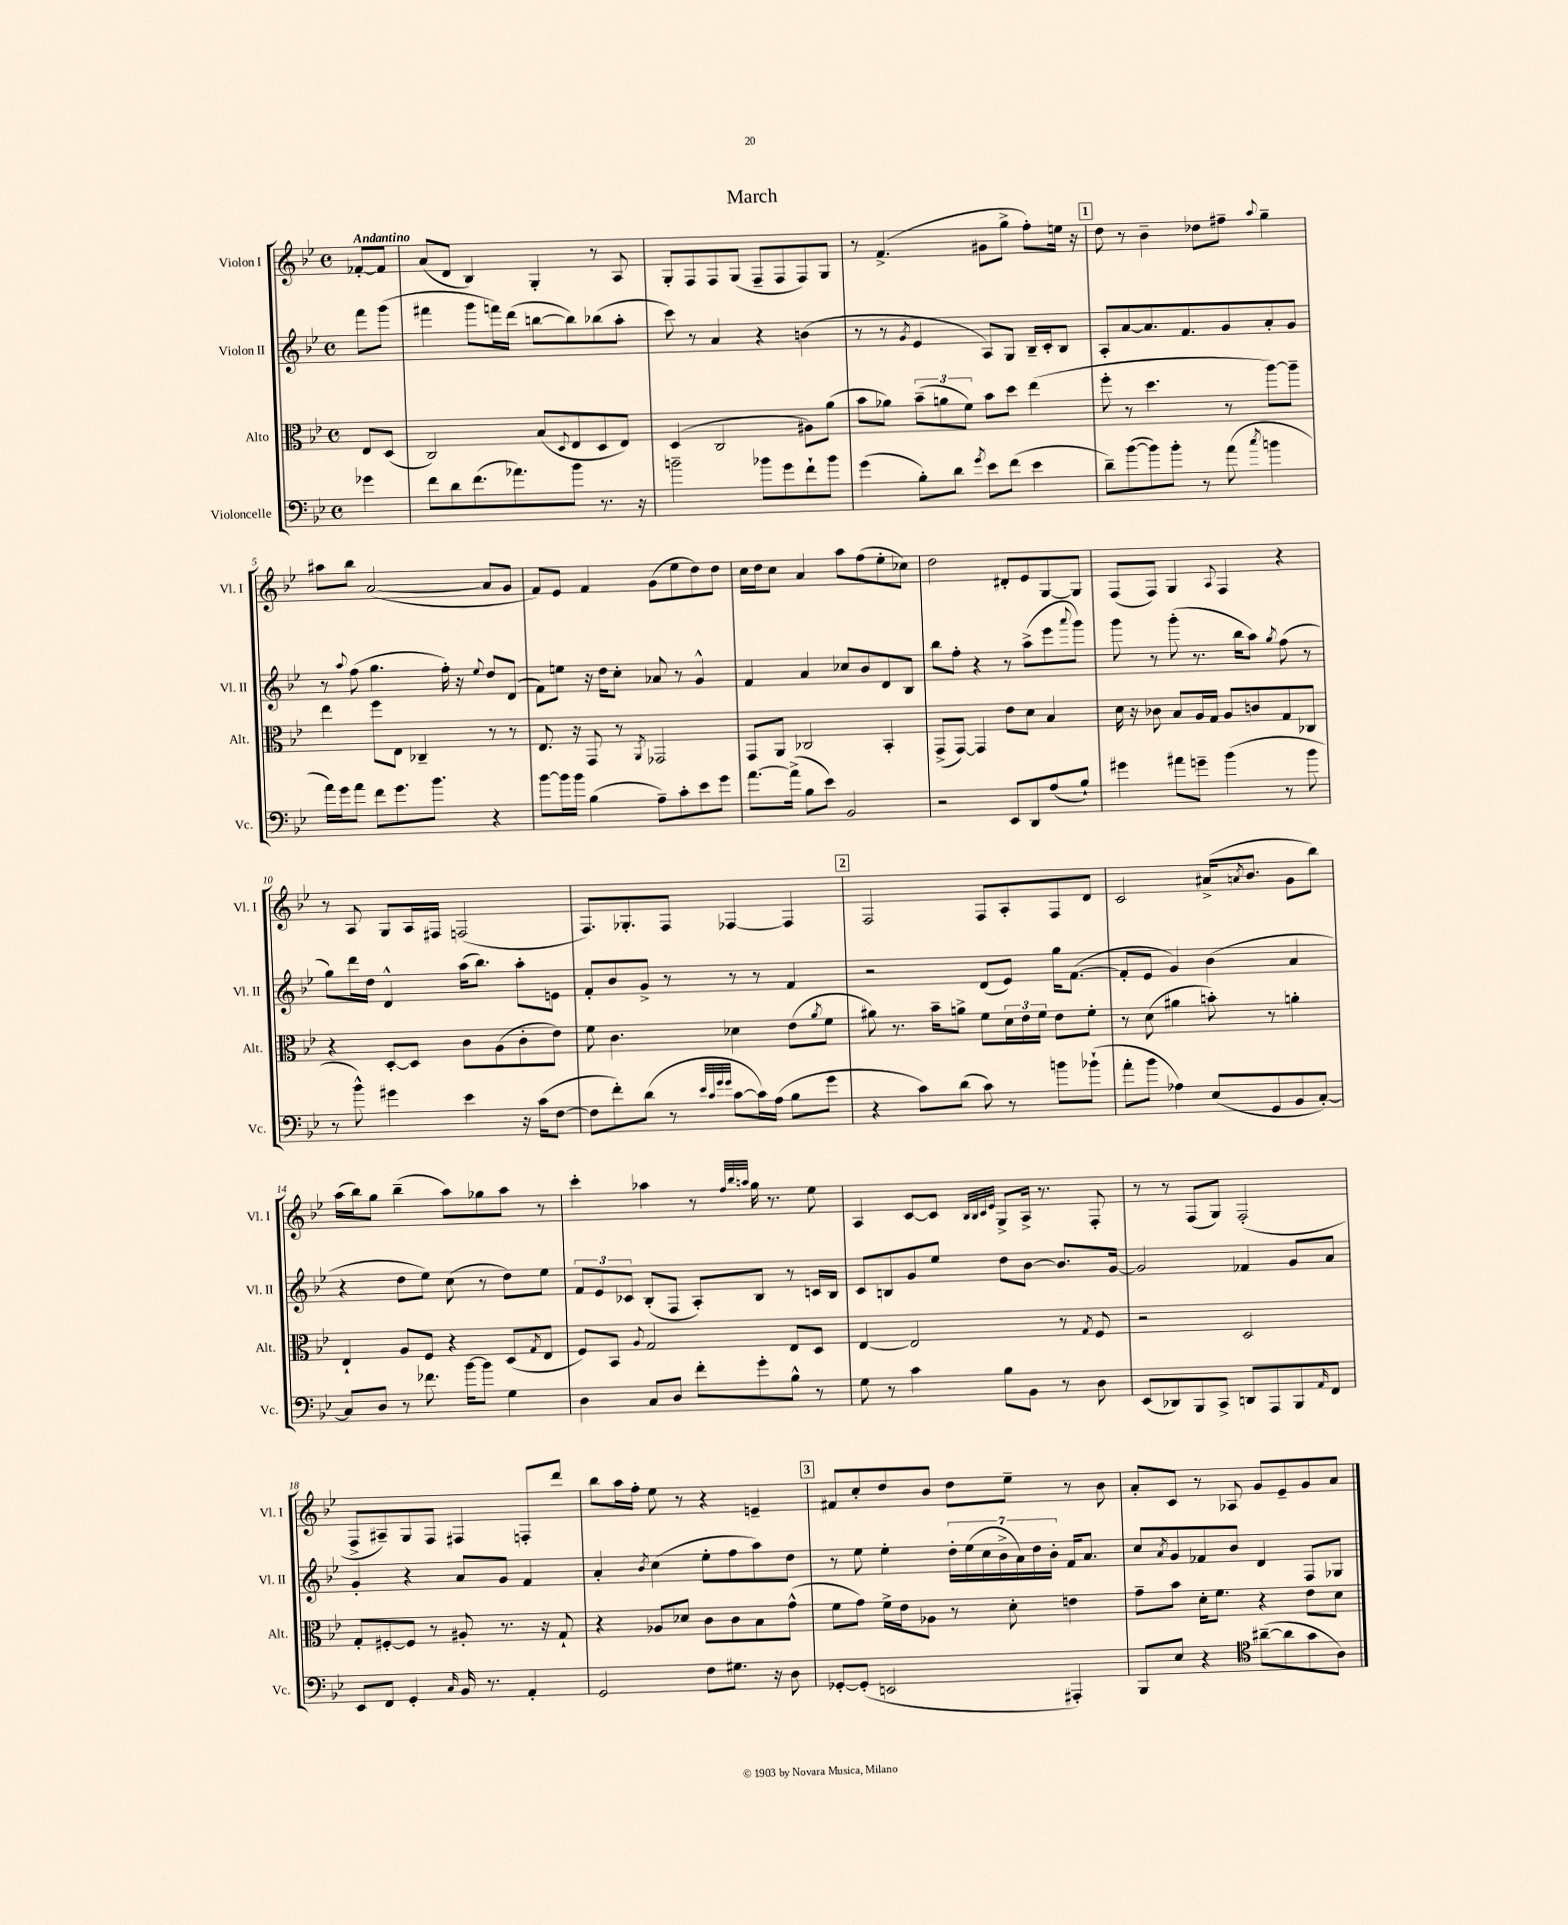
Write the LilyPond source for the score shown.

\header { title = "March" }
<<
\new StaffGroup <<
\new Staff = "s0" \with { instrumentName = "Violon I" shortInstrumentName = "Vl. I" } {
    \clef treble \key bes \major \defaultTimeSignature \time 4/4 \partial 4 \tempo "Andantino"
    fes'8~-. fes'8 |
    a'8( d'8 bes4) g4-. r8 a8 |
    g8-. f8 f8 g8( f8-- f8 f8) g8 |
    r8 f'4.->( gis'8 g''8-> f''8-.) e''16 r16 |
    \mark \markup { \box "1" } d''8 r8 bes'4-- des''8 fis''8-- \appoggiatura { a''8 } g''4-- |
    ais''8 bes''8 a'2~( a'8 g'8 |
    f'8) ees'8 f'4 g'8( ees''8 d''8) d''8 |
    c''16 d''16 c''8 a'4 a''8 f''8( ees''8-. ces''8) |
    d''2 dis'8-. ees'8 g8~ g8 |
    f8( f8) g4 \appoggiatura { a8 } f4 r4 |
    r8 a8 g8 a16 fis16 f2( |
    f8.) ges8.-. f8 fes4~ fes4 |
    \mark \markup { \box "2" } f2 f8 a8-. f8 d'8 |
    c'2 ais'16->( \acciaccatura { a'8 } bes'8. g'8 bes''8) |
    a''16( bes''16) g''8 bes''4--( a''8) ges''8 a''8 r8 |
    c'''4-. aes''4 r8 \grace { f''32 bes''32 a''32 } g''16 r8. ees''8 |
    a4 c'8~ c'8 \grace { bes32 bes32 c'32 ees'32 } g8-> a16-> r8. f8-. |
    r8 r8 f8( g8) f2-.( |
    f8-> ais8--) g8 f8 fis4 f8-. d'''8 |
    bes''8 a''16 f''16-. ees''8 r8 r4 e'4-- |
    \mark \markup { \box "3" } fis'8 c''8-. d''8 bes'8 d''8 ees''8-- r8 bes'8 |
    a'8-. c'8 r8 aes8 g'8 ees'8-- g'8 a'8 \bar "|." |
}
\new Staff = "s1" \with { instrumentName = "Violon II" shortInstrumentName = "Vl. II" } {
    \clef treble \key bes \major \defaultTimeSignature \time 4/4 \partial 4
    f'''8 g'''8( |
    fis'''4 g'''8 f'''16) d'''16( b''8~ b''8) bes''8( a''8-. |
    c'''8) r8 a'4 r4 b'4( |
    r8 r8 \acciaccatura { g'8 } ees'4 a8) g8 bes16-- c'16-. bes8 |
    \mark \markup { \box "1" } a8-. a'8~ a'8. f'8. g'8 a'8-. g'8 |
    r8 \appoggiatura { a''8 } f''8( g''4. f''16-.) r16 \appoggiatura { ees''8 } d''8 d'8( |
    f'8) e''8 r16 d''16 c''8-. aes'8 r8 g'4-^ |
    f'4 a'4 ces''8 bes'8 d'8 bes8 |
    bes''8 f''8-. r4 r8 a''8->( ees'''8 \appoggiatura { a'''8 } g'''8) |
    g'''8 r8 g'''8-.( r8. bes''16 a''8) \acciaccatura { g''8 } f''8( r8 |
    g''8) d'''16 d''16 d'4-^ a''16( bes''8.) a''8-. e'8 |
    f'8-. bes'8 g'8-> r8 r8 r8 f'4 |
    \mark \markup { \box "2" } r2 d'8( ees'8) g''16 f'8.~( |
    f'8-. ees'8 g'4) bes'4( a'4 |
    r4 d''8 ees''8) c''8( r8 d''8) ees''8 |
    \tuplet 3/2 { f'8 ees'8 ces'8 } bes8-.( f8 a8-.) bes8 r8 c'16 bes16 |
    c'8 b8 g'8 ees''8 d''8 bes'8~ bes'8. g'16~ |
    g'2 fes'4 g'8 a'8 |
    g'4-. r4 a'8 g'8 f'4 |
    a'4-. \acciaccatura { bes'8 } c''4( ees''8-. f''8 a''8) d''8 |
    \mark \markup { \box "3" } r8 ees''8 ees''4-. \tuplet 7/4 { d''16-. ees''16( c''16 bes'16-> a'16) d''16 bes'16-. } f'16 a'8. |
    c''8 \acciaccatura { a'8 } g'8 fes'8 bes'8 d'4 f8 ges8 \bar "|." |
}
\new Staff = "s2" \with { instrumentName = "Alto" shortInstrumentName = "Alt." } {
    \clef alto \key bes \major \defaultTimeSignature \time 4/4 \partial 4
    ees8 d8( |
    c2) bes8( \appoggiatura { d8 } ees8 d8 ees8) |
    d4( c2 ais8) a'8( |
    bes'8 aes'8) \tuplet 3/2 { bes'8--( a'8 f'8) } bes'8 d''8 ees''4( |
    \mark \markup { \box "1" } f''8-. r8 d''4. r8 a''8~) a''8-- |
    ees''4 f''8 ees8 ces4-- r8 r8 |
    ees8. r16 g,8 r8 \acciaccatura { a,8 } ges,2 |
    g,8 a,8 ces2 bes,4-. |
    g,8->( g,8~) g,4 ees'8 d'8 bes4 |
    d'16 r16 ces'8 bes8 a16 g16 a8 c'8 g8 ces8 |
    r4 d8~-. d8 c'8 a8( c'8-. ees'8) |
    f'8 c'4. des'4 ees'8( \acciaccatura { a'8 } f'8 |
    \mark \markup { \box "2" } ais'8) r8. bes'16-- a'8-> f'8 \tuplet 3/2 { d'16 ees'16 f'16 } ees'8 f'8-. |
    r8 d'8( ais'4 b'8-.) r8 a'4-. |
    ees4-! a8 f8 r4 d8( \acciaccatura { g8 } ees8 |
    f8) bes,8 \appoggiatura { a8 } g2 ees8 d8 |
    ees4~ ees2 r8 \acciaccatura { g8 } f8 |
    r2 d2 |
    g8-. fis8~-. fis8 r8 ais8-. r8. r16 g8-! |
    r4 aes8 des'8 c'8 c'8 bes8 g'8-^( |
    \mark \markup { \box "3" } f'8 g'8) f'16-> ees'16 aes8 r8 d'8-. e'4 |
    g'8-- bes'8 d'16-. f'8. r4 ees'8 d'8 \bar "|." |
}
\new Staff = "s3" \with { instrumentName = "Violoncelle" shortInstrumentName = "Vc." } {
    \clef bass \key bes \major \defaultTimeSignature \time 4/4 \partial 4
    ges'4 |
    f'8 d'8 f'8.( aes'8.) bes'8 r8. r16 |
    b'2-- bes'8 g'8 f'8-! bes'8 |
    g'4( bes8-.) d'8 \acciaccatura { g'8 } ees'8 f'8( ees'4 |
    \mark \markup { \box "1" } d'8--) bes'8~( bes'8) bes'8-. r8 a'8( \acciaccatura { c''8 } b'4 |
    a'16) g'16 a'8 f'8 g'8. bes'8. r4 |
    bes'8~ bes'16 bes'16 bes4( a8--) c'8-. ees'8 g'8 |
    a'8.~ a'16->( bes8 ees'8) bes,2 |
    r2 ees,8 d,8 a8( bes8-!) |
    gis'4 ais'8 g'8-- bes'4( r8 bes'8 |
    r8 bes'8-^) gis'4 ees'4 r16 c'16( f8~ |
    f8 f'8-.) d'8( r8 \grace { ees'32 c'32 g'32 g'32 } c'8~ c'16) a16( bes8 g'8 |
    \mark \markup { \box "2" } r4 c'8) d'8( c'8) r8 b'8 bes'8-!( |
    a'8-. bes'8 aes4) ees8( g,8 bes,8 c8~-.) |
    c8 d8 r8 fes'8. bes'16~ bes'8 g4 |
    d4 c8 d8 f'8-. g'8-. bes8-^ r8 |
    g8 r8 c'4 bes8 bes,8 r8 d8 |
    ees,8( des,8) bes,,8 c,8-> d,8 a,,8 bes,,8 \grace { a,16 } f,8 |
    ees,8 f,8 g,4-. \grace { c16 } bes,16 r8. a,4-. |
    g,2 f8 gis8. r16 d8 |
    \mark \markup { \box "3" } ges,8~-. ges,8-.( e,2 ais,,4-.) |
    bes,,8 ees8 r4 \clef tenor ais'8~--( ais'8 g'8 a8) \bar "|." |
}
>>
>>
